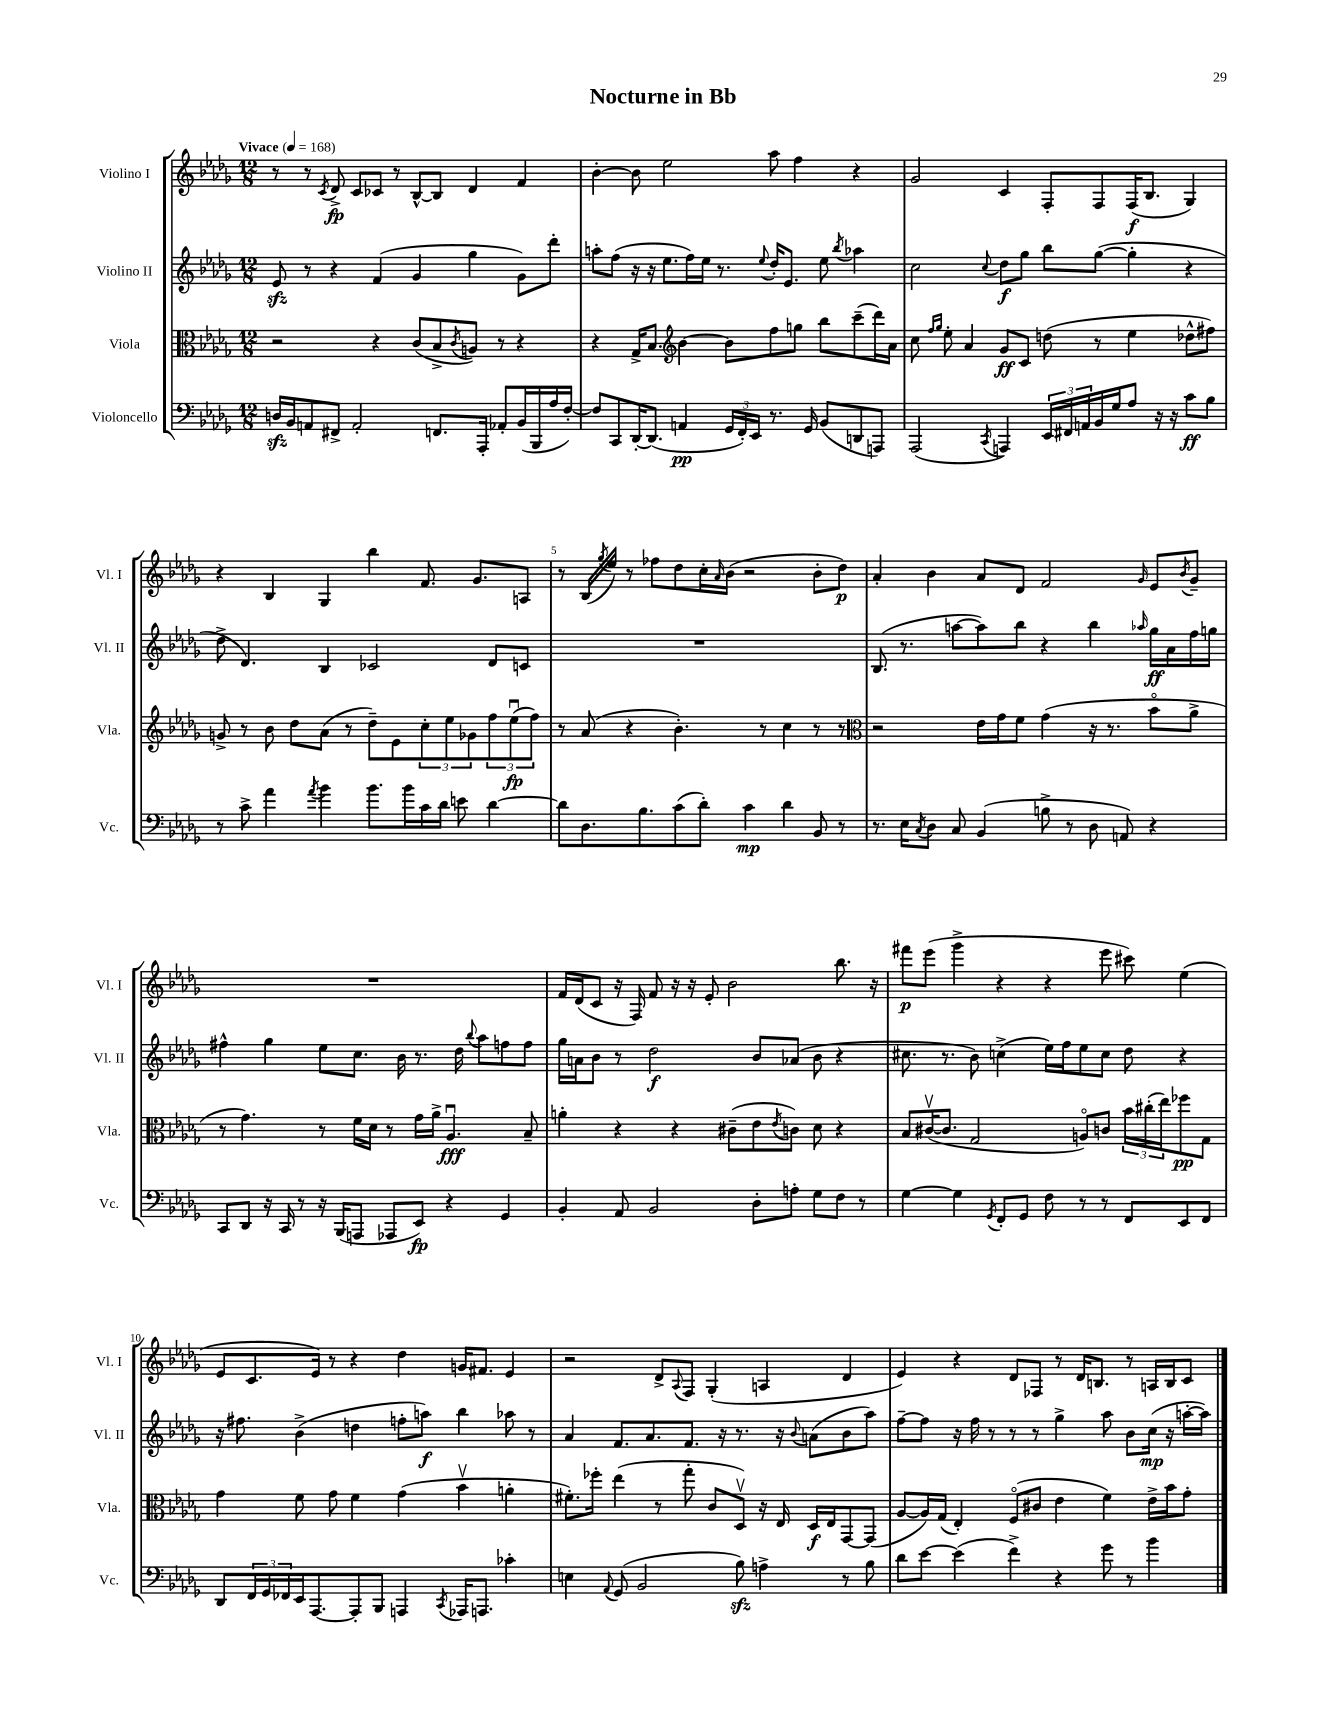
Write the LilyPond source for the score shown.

\header { title = "Nocturne in Bb" }
<<
\new StaffGroup <<
\new Staff = "s0" \with { instrumentName = "Violino I" shortInstrumentName = "Vl. I" } {
    \clef treble \key des \major \numericTimeSignature \time 12/8 \tempo "Vivace" 4 = 168
    r8 r8 \acciaccatura { c'8 } des'8->\fp c'8 ces'8 r8 bes8~-^ bes8 des'4 f'4 |
    bes'4~-. bes'8 ees''2 aes''8 f''4 r4 |
    ges'2 c'4 f8-. f8 f16\f( bes8. ges4) |
    r4 bes4 ges4 bes''4 f'8. ges'8. a8 |
    r8 bes16( \acciaccatura { ges''8 } ees''16) r8 fes''8 des''8 c''16-. \grace { aes'16 } bes'16( r2 bes'8-. des''8\p) |
    aes'4-. bes'4 aes'8 des'8 f'2 \grace { ges'16 } ees'8 \acciaccatura { bes'8 } ges'8-- |
    R1. |
    f'16 des'16( c'8 r16 f16) f'8 r16 r16 ees'8-. bes'2 bes''8. r16 |
    fis'''8\p ees'''8( ges'''4-> r4 r4 ees'''8 cis'''8) ees''4( |
    ees'8 c'8. ees'16) r8 r4 des''4 g'16 fis'8. ees'4 |
    r2 des'8-> \appoggiatura { aes8 } f8 ges4-.( a4 des'4 |
    ees'4) r4 des'8 fes8 r8 des'16 b8. r8 a16 b16 c'8 \bar "|." |
}
\new Staff = "s1" \with { instrumentName = "Violino II" shortInstrumentName = "Vl. II" } {
    \clef treble \key des \major \numericTimeSignature \time 12/8
    ees'8\sfz r8 r4 f'4( ges'4 ges''4 ges'8) des'''8-. |
    a''8-. f''8( r16 r16 ees''8. f''16) ees''16 r8. \appoggiatura { ees''8 } des''16-. ees'8. ees''8 \acciaccatura { bes''8 } aes''4 |
    c''2 \appoggiatura { c''8 } des''8\f ges''8 bes''8 ges''8~( ges''4-. r4 |
    des''8-> des'4.) bes4 ces'2 des'8 c'8 |
    R1. |
    bes8.( r8. a''8~ a''8) bes''8 r4 bes''4 \grace { aes''16 } ges''16\ff aes'16 f''16 g''16 |
    fis''4-^ ges''4 ees''8 c''8. bes'16 r8. des''16 \appoggiatura { bes''8 } aes''8 f''8 f''8 |
    ges''16 a'16 bes'8 r8 des''2\f bes'8 aes'8( bes'8 r4 |
    cis''8. r8. bes'8) c''4->( ees''16) f''16 ees''8 c''8 des''8 r4 |
    r16 fis''8. bes'4->( d''4 f''8-. a''8\f) bes''4 aes''8 r8 |
    aes'4 f'8. aes'8. f'8. r16 r8. r16 \appoggiatura { bes'8 } a'8( bes'8 aes''8) |
    f''8~-- f''8 r16 f''16 r8 r8 r8 ges''4-> aes''8 bes'8 c''16\mp( r16 a''16~-. a''16) \bar "|." |
}
\new Staff = "s2" \with { instrumentName = "Viola" shortInstrumentName = "Vla." } {
    \clef alto \key des \major \numericTimeSignature \time 12/8
    r2 r4 c'8( bes8-> \acciaccatura { c'8 } a8) r8 r4 |
    r4 ges16-> bes8. \clef treble bes'4~ bes'8 f''8 g''8 bes''8 c'''8--( des'''16) aes'16 |
    c''8 \grace { f''16 ges''16 } ees''8-. aes'4 ges'8\ff c'8 d''8( r8 ees''4 des''8-^ fis''8) |
    g'8-> r8 bes'8 des''8 aes'8( r8 des''8--) ees'8 \tuplet 3/2 { c''8-. ees''8 ges'8 } \tuplet 3/2 { f''8 ees''8\downbow\fp( f''8) } |
    r8 aes'8( r4 bes'4.-.) r8 c''4 r8 r8 |
    \clef alto r2 ees'16 ges'16 f'8 ges'4( r16 r8. bes'8\flageolet aes'8-> |
    r8 ges'4.) r8 f'16 des'16 r8 ges'16 aes'16-> aes4.\downbow\fff bes8-- |
    a'4-. r4 r4 cis'8--( ees'8 \acciaccatura { ees'8 } c'8) des'8 r4 |
    bes8 cis'16~\upbow( cis'8. ges2 a8\flageolet) c'8 \tuplet 3/2 { bes'16 cis''16-.( ees''16) } fes''8\pp ges8 |
    ges'4 f'8 ges'8 f'4 ges'4( bes'4\upbow a'4-. |
    fis'8.-.) fes''16-. ees''4( r8 ges''8-. c'8 des8\upbow) r16 ees16 des16\f ees16 ges,8~ ges,8( |
    aes8~ aes16) ges16( ees4-.) f8\flageolet( cis'8 ees'4 f'4) ees'16-> bes'16 ges'8-. \bar "|." |
}
\new Staff = "s3" \with { instrumentName = "Violoncello" shortInstrumentName = "Vc." } {
    \clef bass \key des \major \numericTimeSignature \time 12/8
    d16\sfz bes,16 a,8 fis,8-> a,2-. f,8. aes,,16-. aes,8-. bes,16( bes,,16 aes16 f16~-.) |
    f8 c,8 des,16~-. des,8.( a,4\pp \tuplet 3/2 { ges,16 f,16-.) ees,16 } r8. ges,16 bes,8( d,8 a,,8) |
    aes,,2( \acciaccatura { c,8 } a,,4) \tuplet 3/2 { ees,16 fis,16 a,16 } bes,16 ges16 aes8 r16 r16 c'8\ff bes8 |
    r8 c'8-> aes'4 \acciaccatura { aes'8 } bes'4 bes'8. bes'16 c'16 des'16 e'8 des'4~ |
    des'8 des8. bes8. c'8( des'8-.) c'4\mp des'4 bes,8 r8 |
    r8. ees16 \acciaccatura { c8 } des8 c8 bes,4( b8-> r8 des8 a,8) r4 |
    c,8 des,8 r16 c,16 r8 r16 bes,,16( a,,8 aes,,8 ees,8\fp) r4 ges,4 |
    bes,4-. aes,8 bes,2 des8-. a8-. ges8 f8 r8 |
    ges4~ ges4 \acciaccatura { ges,8 } f,8-. ges,8 f8 r8 r8 f,8 ees,8 f,8 |
    des,8 \tuplet 3/2 { f,16 ges,16 fes,16 } ees,16 aes,,8.~ aes,,8-. bes,,8 a,,4 \acciaccatura { c,8 } aes,,16 a,,8. ces'4-. |
    e4 \appoggiatura { aes,8 } ges,8( bes,2 bes8\sfz) a4-> r8 bes8 |
    des'8 ees'8~ ees'4( f'4->) r4 ges'8 r8 bes'4 \bar "|." |
}
>>
>>
\layout { \context { \Score \override BarNumber.break-visibility = ##(#f #t #t) barNumberVisibility = #(every-nth-bar-number-visible 5) } }
